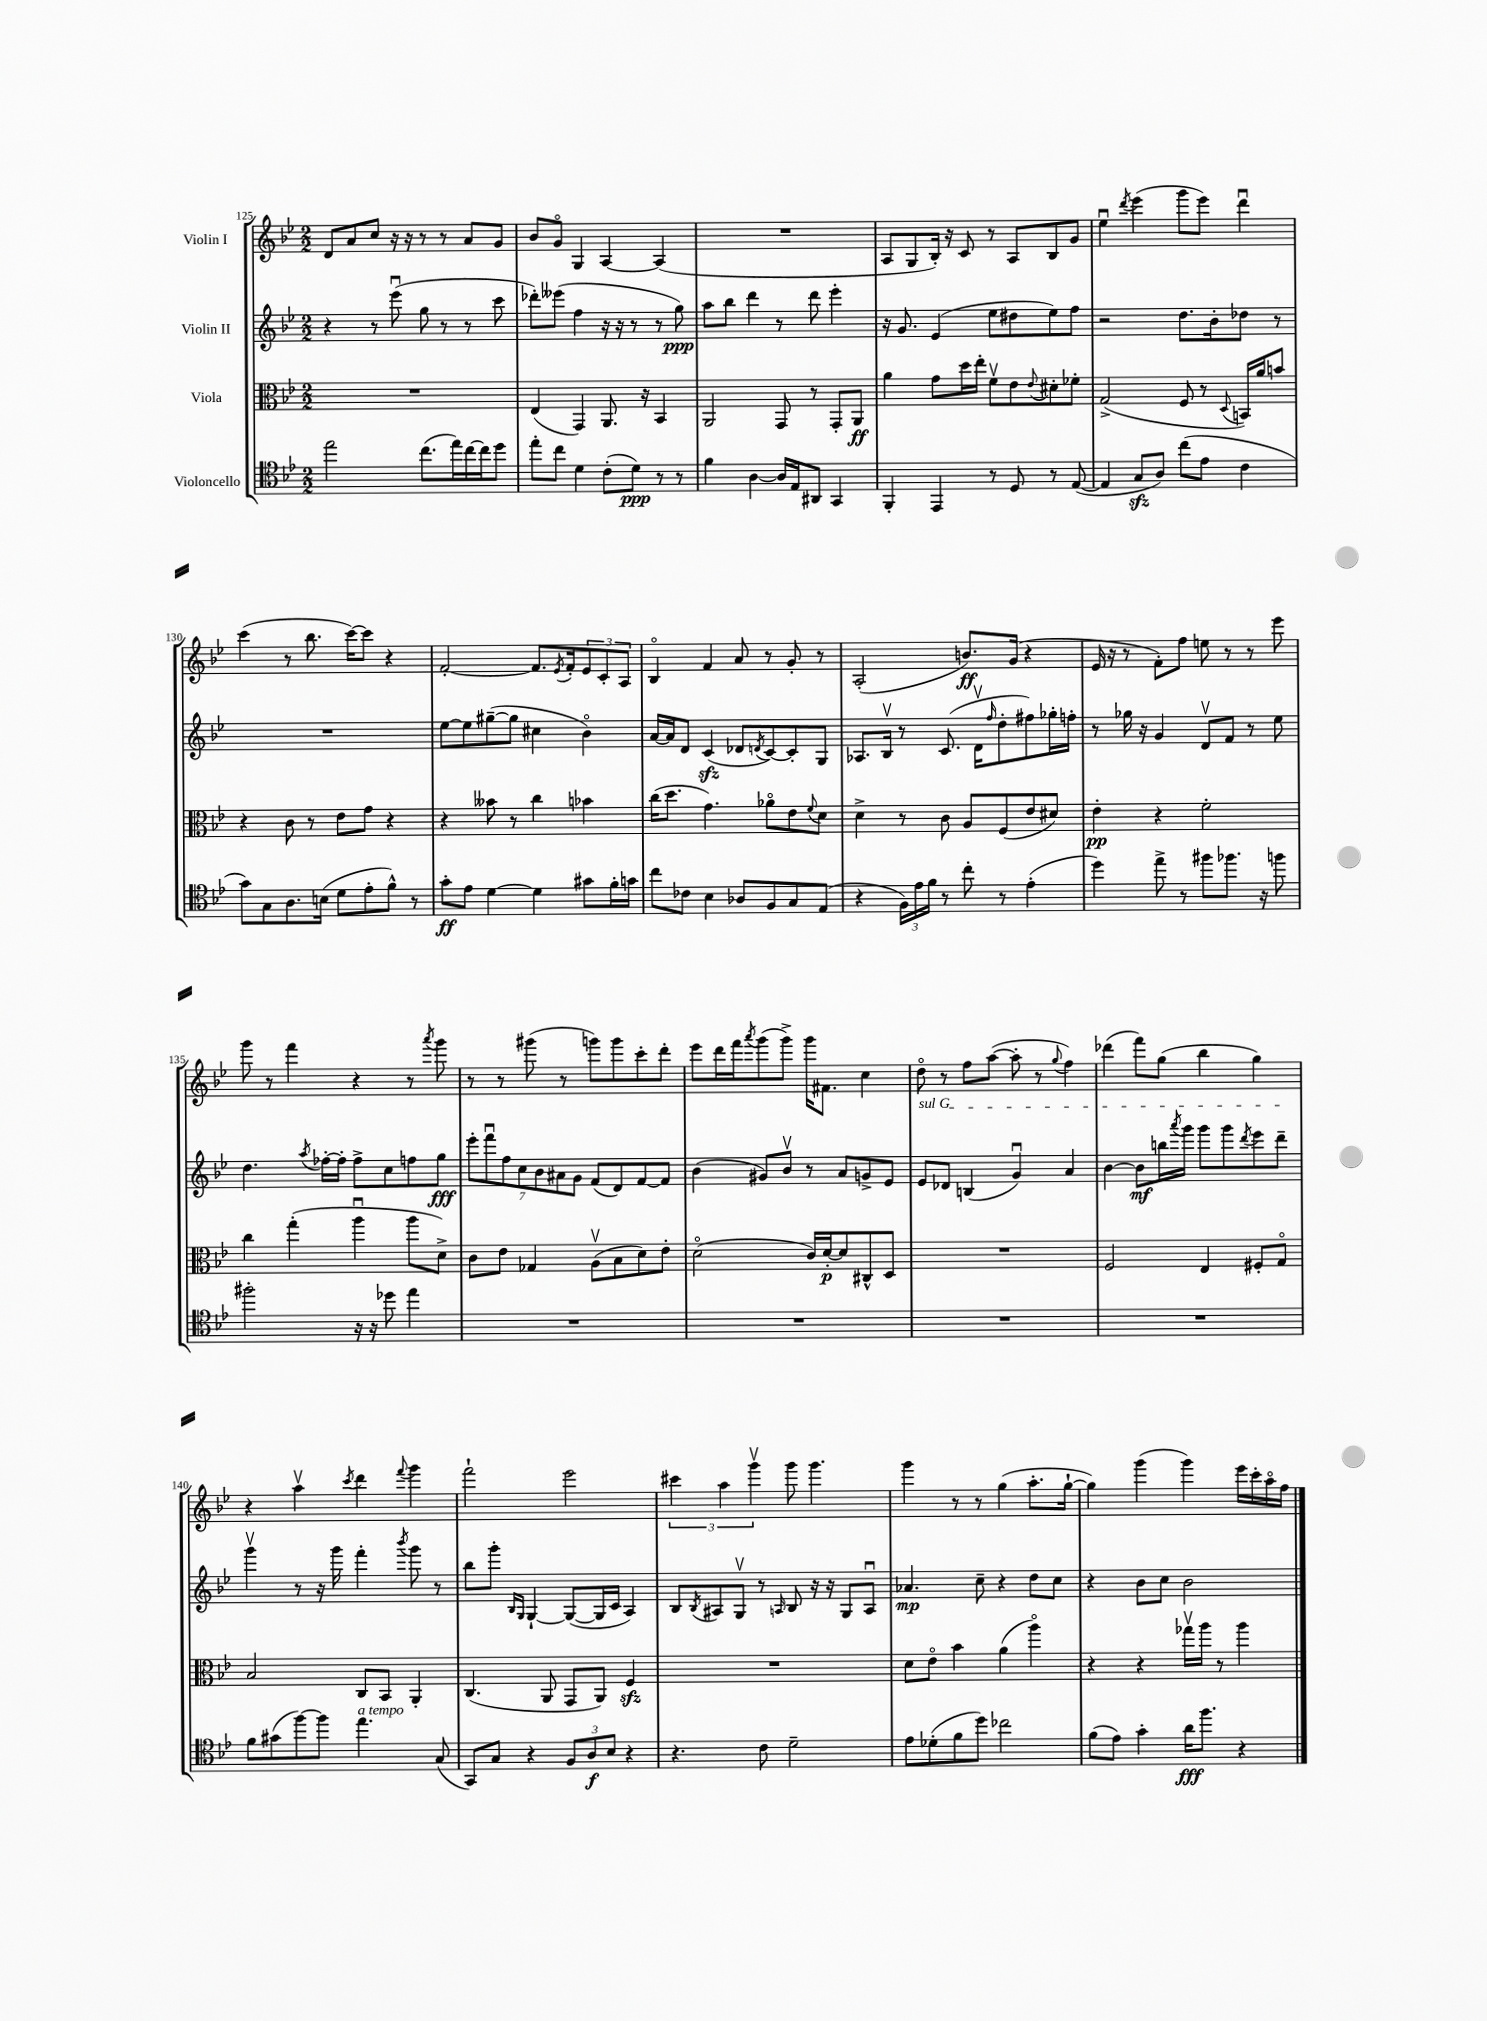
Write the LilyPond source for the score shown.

<<
\new StaffGroup <<
\new Staff = "s0" \with { instrumentName = "Violin I" } {
    \clef treble \key bes \major \numericTimeSignature \time 2/2
    d'8 a'8 c''8 r16 r16 r8 r8 a'8 g'8 |
    bes'8 g'8\flageolet g4 a4~ a4( |
    R1 |
    a8 g8 bes16-.) r16 c'8 r8 a8 bes8 g'8 |
    ees''4\downbow \acciaccatura { d'''8 } ees'''4( g'''8 ees'''8) d'''4\downbow |
    c'''4( r8 bes''8. c'''16~) c'''8 r4 |
    f'2~-. f'8. \acciaccatura { ees'8 } f'16-. \tuplet 3/2 { ees'8 c'8-. a8 } |
    bes4\flageolet f'4 a'8 r8 g'8-. r8 |
    a2-.( b'8.\ff) g'16( r4 |
    ees'16 r16 r8 f'8-.) f''8 e''8 r8 r8 ees'''8 |
    g'''8 r8 f'''4 r4 r8 \acciaccatura { a'''8 } g'''8 |
    r8 r8 gis'''8( r8 g'''8) g'''8 c'''8-. d'''8-. |
    ees'''8 d'''16 f'''16 \acciaccatura { a'''8 } g'''8( g'''8->) g'''16 fis'8. c''4 |
    d''8\flageolet r8 f''8 a''8~( a''8-. r8 \appoggiatura { g''8 } f''4) |
    des'''4( f'''8) g''8( bes''4 g''4) |
    r4 a''4\upbow \acciaccatura { c'''8 } d'''4 \appoggiatura { f'''8 } g'''4 |
    f'''2-! ees'''2 |
    \tuplet 3/2 { cis'''4 a''4 g'''4\upbow } g'''8 g'''4. |
    g'''4 r8 r8 g''4( a''8.-. g''16~-! |
    g''4) g'''4( g'''4) ees'''16 c'''16-. a''16\flageolet f''16 \bar "|." |
}
\new Staff = "s1" \with { instrumentName = "Violin II" } {
    \clef treble \key bes \major \numericTimeSignature \time 2/2
    r4 r8 ees'''8\downbow( g''8 r8 r8 c'''8 |
    des'''8-.) eeses'''8( f''4 r16 r16 r8 r8 g''8\ppp) |
    a''8 bes''8 d'''4 r8 d'''8 ees'''4-. |
    r16 g'8. ees'4( ees''8 dis''8 ees''8) f''8 |
    r2 d''8. bes'16-. des''8 r8 |
    R1 |
    ees''8~ ees''8 gis''8~--( gis''8 cis''4 bes'4\flageolet) |
    a'16~ a'16 d'8 c'4\sfz( des'8 \acciaccatura { d'8 } c'8~) c'8-. g8 |
    aes8. bes16\upbow r8 c'8.( d'16\upbow \grace { f''16 } d''8-. fis''8) ges''16-. f''16-. |
    r8 ges''16 r16 g'4 d'8\upbow f'8 r8 ees''8 |
    d''4. \acciaccatura { a''8 } fes''16~-. fes''16-. fes''8-> c''8 f''8 g''8\fff |
    \tuplet 7/4 { ees'''8-. f'''8\downbow f''8 c''8 bes'8 ais'8 g'8 } f'8( d'8) f'8~ f'8 |
    bes'4( gis'8) bes'8\upbow r8 a'8 g'8-> ees'8 |
    \once \override TextSpanner.bound-details.left.text = \markup { \italic "sul G" } ees'8\startTextSpan des'8 b4( g'4\downbow) a'4 |
    bes'4~ bes'8\mf b''16 \acciaccatura { a'''8 } g'''16 g'''8 g'''8 \acciaccatura { d'''8 } ees'''8 d'''8--\stopTextSpan |
    g'''4\upbow r8 r16 g'''16 f'''4-. \acciaccatura { bes'''8 } g'''8 r8 |
    bes''8 g'''8-. \grace { bes16 g16 } g4~-! g8~( g16 c'16 a4) |
    bes8 \acciaccatura { bes8 } ais8 g8\upbow r8 \grace { a16 } bes8 r16 r16 g8 a8\downbow |
    aes'4.\mp c''8-- r4 d''8 c''8 |
    r4 bes'8 c''8 bes'2 \bar "|." |
}
\new Staff = "s2" \with { instrumentName = "Viola" } {
    \clef alto \key bes \major \numericTimeSignature \time 2/2
    R1 |
    ees4( g,4) a,8. r16 bes,4 |
    a,2 g,8 r8 g,8-. a,8\ff |
    a'4 g'8 d''16 ees''16-. f'8\upbow ees'8 \appoggiatura { ees'8 } dis'8-. fes'8-. |
    g2->( f8 r8 \appoggiatura { d8 } b,16) a'16 b'8 |
    r4 c'8 r8 ees'8 g'8 r4 |
    r4 beses'8 r8 c''4 bes'4 |
    c''16( d''8. g'4.) aes'8\flageolet ees'8 \appoggiatura { f'8 } d'8 |
    d'4-> r8 c'8 a8 f8( ees'8 dis'8) |
    ees'4-.\pp r4 f'2-. |
    c''4 g''4-.( a''4\downbow a''8 d'8->) |
    c'8 ees'8 ges4 a8\upbow( bes8 d'8) ees'8-. |
    d'2\flageolet( c'16) d'16~-.\p d'8 cis8-^ d8 |
    R1 |
    f2 ees4 fis8-. g8\flageolet |
    bes2 c8 bes,8 a,4-. |
    c4.( a,8 g,8 a,8) f4\sfz |
    R1 |
    d'8 ees'8\flageolet bes'4 a'4( a''4\flageolet) |
    r4 r4 ges''16\upbow a''16 r8 a''4 \bar "|." |
}
\new Staff = "s3" \with { instrumentName = "Violoncello" } {
    \clef tenor \key bes \major \numericTimeSignature \time 2/2
    ees''2 c''8.( ees''16) c''16~ c''16 d''8 |
    ees''8-. c''8 d'4 c'8-.( d'8\ppp) r8 r8 |
    f'4 a4~ a16 ees16 ais,8 g,4 |
    f,4-. ees,4 r8 d8 r8 ees8~( |
    ees4 g8\sfz a8) c''8( ees'8 c'4 |
    g'8) g8 a8. b16( d'8 ees'8-. f'8-^) r8 |
    g'8-.\ff ees'8 d'4~ d'4 gis'8 f'16-. g'16 |
    c''8 ces'8 bes4 aes8 f8 g8 ees8( |
    r4 \tuplet 3/2 { f16) ees'16 f'16 } r8 c''8-. r8 ees'4-.( |
    d''4) ees''8-> r8 fis''8 fes''8. r16 f''8 |
    fis''2-. r16 r16 des''8 ees''4 |
    R1 |
    R1 |
    R1 |
    R1 |
    f'8 gis'8( f''8~) f''8 ees''4.^\markup { \italic "a tempo" } g8( |
    g,8) g8 r4 \tuplet 3/2 { f8 a8\f bes8 } r4 |
    r4. c'8 d'2-- |
    ees'8 des'8-.( f'8 d''8) ces''2 |
    f'8( ees'8) g'4-. a'16\fff f''8. r4 \bar "|." |
}
>>
>>
\layout { \context { \Score currentBarNumber = #125 } }
